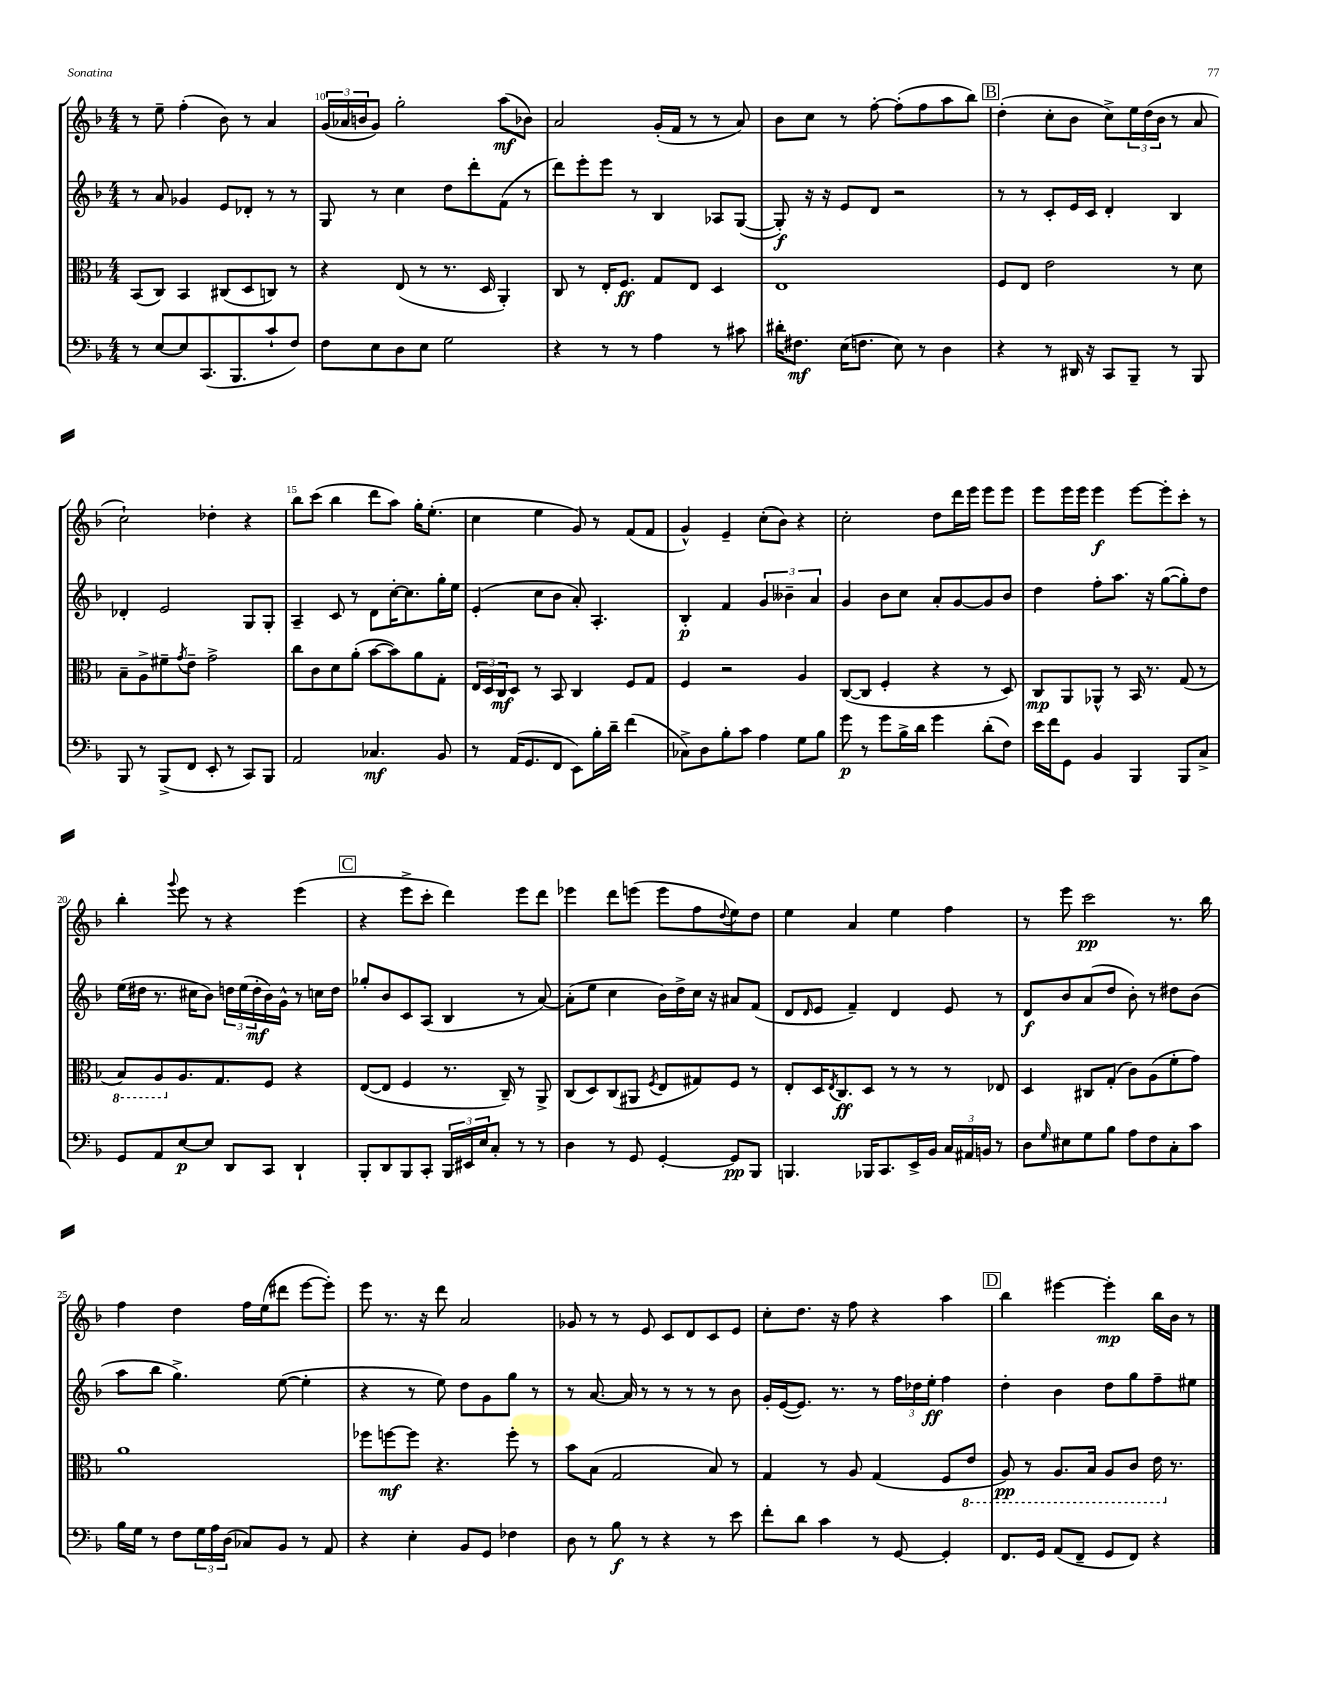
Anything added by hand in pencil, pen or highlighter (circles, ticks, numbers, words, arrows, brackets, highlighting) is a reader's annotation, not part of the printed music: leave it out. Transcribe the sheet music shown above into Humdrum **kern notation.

**kern	**kern	**kern	**kern
*staff4	*staff3	*staff2	*staff1
*clefF4	*clefC3	*clefG2	*clefG2
*k[b-]	*k[b-]	*k[b-]	*k[b-]
*M4/4	*M4/4	*M4/4	*M4/4
8r	(8BB-	8r	8r
[8E	8C)	8a	8ee~
8E]	4BB-	4g-	(4ff'
(8.CC	.	.	.
.	(8C#	8e	8b-)
8.BBB-	.	.	.
.	8D	8d-'	8r
8c`	8C)	8r	4a
8F)	8r	8r	.
=	=	=	=
8F	4r	8G	(24g
.	.	.	24a-
.	.	.	24b
8E	.	8r	8g)
8D	(8E	4cc	2gg'
8E	8r	.	.
2G	8.r	8dd	.
.	.	8ddd'	.
.	16D	.	.
.	4AA')	(8f	(8aa
.	.	8r	8b-)
=	=	=	=
4r	8C	8ddd)	2a
.	8r	8eee'	.
8r	16E'	8eee	.
.	8.F	.	.
8r	.	8r	.
4A	8G	4B-	(16g'
.	.	.	16f
.	8E	.	8r
8r	4D	8A-	8r
8c#	.	([8G	8a)
=	=	=	=
16d#'	1E	8G'])	8b-
8.F#	.	.	.
.	.	16r	8cc
.	.	16r	.
(16E	.	8e	8r
8.F	.	.	.
.	.	8d	[8ff'
8E)	.	2r	(8ff']
8r	.	.	8ff
4D	.	.	8aa
.	.	.	8bb-)
=	=	=	=
4r	8F	8r	(4dd'
.	8E	8r	.
8r	2e	8c'	8cc'
16DD#	.	16e	8b-
16r	.	16c	.
8CC	.	4d'	8cc^)
8BBB-~	.	.	24ee
.	.	.	(24dd
.	.	.	24b-
8r	8r	4B-	8r
8BBB-	8d	.	8a
=	=	=	=
8BBB-	8B-~	4d-'	2cc`)
8r	8A^	.	.
(8BBB-^	8f#~	2e	.
.	8qg	.	.
8FF	8e~	.	.
8EE'	2g^	.	4dd-'
8r	.	.	.
8CC)	.	8G	4r
8BBB-	.	8G'	.
=	=	=	=
2AA	8cc	4A~	8bb-
.	8c	.	(8ccc
.	8d	8c	4bb-
.	(8a'	8r	.
4.C-	[8b-	8d	8ddd
.	8b-])	[16cc'	8aa)
.	.	8.cc]	.
.	8a	.	16gg'
.	.	.	(8.ee'
8BB-	8G'	16gg'	.
.	.	16ee	.
=	=	=	=
8r	24E	(4e'	4cc
.	24D	.	.
.	24C	.	.
(16AA	8D	.	.
8.GG	.	.	.
.	8r	8cc	4ee
8FF	8BB-	8b-	.
8EE)	4C	8a')	8g)
16B-'	.	4.A'	8r
16d~	.	.	.
(4f	8F	.	(8f
.	8G	.	8f
=	=	=	=
8C-^)	4F	4B-'	4g^^)
8D	.	.	.
8B-'	2r	4f	4e~
8c	.	.	.
4A	.	6g	(8cc'
.	.	.	8b-)
.	.	6b--~	.
8G	4A	.	4r
.	.	6a	.
8B-	.	.	.
=	=	=	=
8g	([8C	4g	2cc'
8r	8C]	.	.
8g	4F'	8b-	.
16B-^	.	8cc	.
16d	.	.	.
4g	4r	8a'	8dd
.	.	[8g	16ddd
.	.	.	16eee
(8d'	8r	8g]	8eee
8F)	8D)	8b-	8eee
=	=	=	=
16e	8C	4dd	8eee
16f	.	.	.
8GG	8AA	.	16eee
.	.	.	16eee
4BB-	8AA-^^	8ff'	4eee
.	8r	8.aa	.
4BBB-	16BB-	.	[8eee
.	8.r	16r	.
.	.	([8gg	8eee']
8BBB-	(8G	8gg'])	8ccc'
8C^	8r	8dd	8r
=	=	=	=
8GG	8BB-)	(16ee	4bb-'
.	.	16dd#	.
8AA	8AA	8.r	.
.	.	.	8qqggg
[8E	8.A	.	8eee
.	.	16cc#	.
8E]	.	8b-)	8r
.	8.G	.	.
8DD	.	24dd	4r
.	.	(24ee	.
.	.	24dd'	.
8CC	8F	16b-)	.
.	.	16g^^	.
4DD`	4r	8r	(4eee
.	.	16cc	.
.	.	16dd	.
=	=	=	=
8BBB-'	([8E	8gg-'	4r
8DD	8E]	8b-	.
8BBB-	4F	8c	8eee^
8CC'	.	(8A	8ccc'
24BBB-	8.r	4B-	4ddd)
24EE#	.	.	.
24E	.	.	.
8C'	.	.	.
.	16C~)	.	.
8r	8r	8r	8eee
8r	8AA^	[8a)	8ddd
=	=	=	=
4D	(8C	(8a']	4eee-
.	8D)	8ee	.
8r	(8C	4cc	8ddd
8GG	8AA#	.	(8eee
.	8qF	.	.
[4GG'	8E	16b-)	8eee
.	.	16dd^	.
.	8G#)	16cc	8ff
.	.	16r	.
.	.	.	8qqdd
8GG]	8F	8a#	8ee)
8BBB-	8r	(8f	8dd
=	=	=	=
4.BBB	8E'	8d	4ee
.	.	16qqd	.
.	16D	8e	.
.	8qE	.	.
.	8.C	.	.
.	.	4f~)	4a
16BBB-	8D	.	.
8.CC	.	.	.
.	8r	4d	4ee
16EE^	8r	.	.
16BB-	.	.	.
24C	8r	8e	4ff
24AA#	.	.	.
24BB	.	.	.
8r	8E-	8r	.
=	=	=	=
8D	4D	8d	8r
16qqG	.	.	.
8E#	.	8b-	8eee
8G	8C#	(8a	2ccc
8B-	(8G'	8dd	.
8A	8c)	8b-')	.
8F	(8A	8r	.
8C'	8f'	8dd#	8.r
8c	8g)	(8b-	.
.	.	.	16bb-
=	=	=	=
16B-	1a	8aa	4ff
16G	.	.	.
8r	.	8bb-	.
8F	.	4.gg^)	4dd
24G	.	.	.
24A	.	.	.
(24D	.	.	.
8C-)	.	.	16ff
.	.	.	(16ee
8BB-	.	([8ee	8ddd#
8r	.	4ee']	[8eee
8AA	.	.	8eee'])
=	=	=	=
4r	8ff-	4r	8eee
.	[8ff	.	8.r
4E'	8ff]	8r	.
.	.	.	16r
.	4.r	8ee)	8ddd
8BB-	.	8dd	2a
8GG	.	8g	.
4F-	8ff'	8gg	.
.	8r	8r	.
=	=	=	=
8D	8b-	8r	8g-
8r	(8B-	[8.a	8r
8B-	2G	.	8r
.	.	16a]	.
8r	.	8r	8e
4r	.	8r	8c
.	.	8r	8d
8r	8B-)	8r	8c
8e	8r	8b-	8e
=	=	=	=
8f'	4G	16g'	8cc'
.	.	([16e	.
8d	.	8.e])	8.dd
4c	8r	.	.
.	.	8.r	16r
.	8A	.	8ff
8r	(4G	8r	4r
[8GG	.	24ff	.
.	.	24dd-	.
.	.	24ee'	.
4GG']	8F	4ff	4aa
.	8E	.	.
=	=	=	=
8.FF	8AA)	4dd'	4bb-
.	8r	.	.
16GG	.	.	.
(8AA	8.AA	4b-	[4eee#
8FF~	.	.	.
.	16BB-	.	.
8GG	8AA	8dd	4eee#']
8FF)	8C	8gg	.
4r	16E	8ff~	16bb-
.	8.r	.	16b-
.	.	8ee#	8r
==	==	==	==
*-	*-	*-	*-
